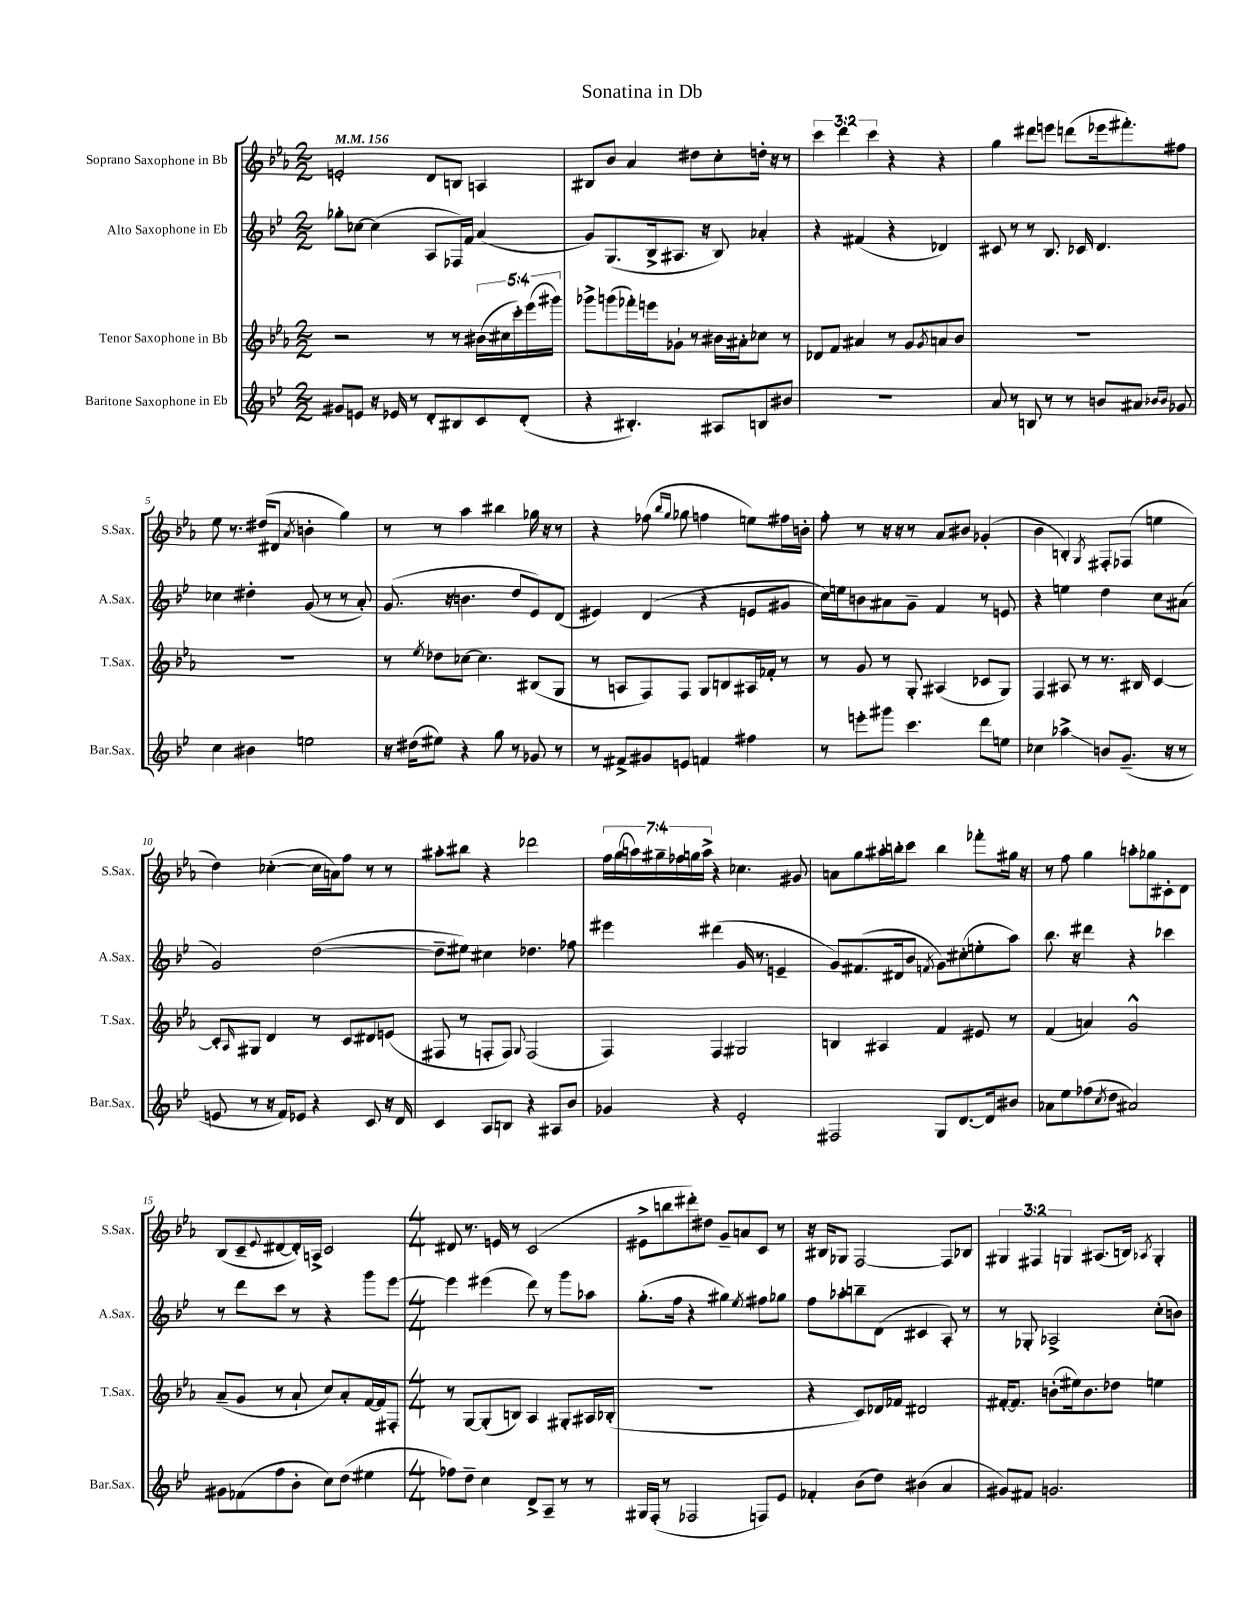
\header { title = "Sonatina in Db" }
<<
\new StaffGroup <<
\new Staff = "s0" \with { instrumentName = "Soprano Saxophone in Bb" shortInstrumentName = "S.Sax." } {
    \clef treble \key ees \major \numericTimeSignature \time 2/2 \override Staff.TupletNumber.text = #tuplet-number::calc-fraction-text \tempo 4 = 156
    e'2-. d'8 b8 a4 |
    bis8 bes'8 aes'4 dis''8 c''8-. d''16-. r16 r8 |
    \tuplet 3/2 { c'''4 d'''4 c'''4 } r4 r4 |
    g''4 dis'''8 e'''8 d'''8( ees'''16 fis'''8.-.) fis''8 |
    ees''8 r8. dis''16( dis'8 \acciaccatura { aes'8 } b'4-. g''4) |
    r8 r8 aes''4 bis''4 ges''16 r16 r8 |
    r4 fes''8( \grace { bes''16 g''16 } ges''8 f''4 e''8) fis''16 b'16-. |
    f''8-. r8 r16 r16 r8 aes'8 bis'8 ges'4-.( |
    bes'4 b4-.) \acciaccatura { g8 } fis8-. fes8( e''4 |
    d''4) ces''4~-.( ces''16 a'16) f''8 r8 r8 |
    ais''8-. bis''8 r4 des'''2 |
    \tuplet 7/4 { f''16 g''16( a''16) gis''16-- fes''16 g''16 a''16-> } r4 ces''4. gis'8 |
    a'8 g''8 ais''16-. b''16-. c'''8 b''4 fes'''8-. gis''16 r16 |
    r8 f''8 g''4 a''8-. ges''8 cis'8-. d'8 |
    bes8( c'8-- \appoggiatura { ees'8 } dis'8~ dis'16-.) a16-> c'2 |
    \numericTimeSignature \time 4/4 dis'8 r8. e'16 r8 c'2( |
    eis'8-> b''8 dis'''8-.) dis''8 g'8-- a'8 c'8 r8 |
    r16 bis16 ges8 f2~ f8 bes8 |
    \tuplet 3/2 { gis4 fis4 g4 } ais8.( b16) \acciaccatura { aes8 } g4-. \bar "|." |
}
\new Staff = "s1" \with { instrumentName = "Alto Saxophone in Eb" shortInstrumentName = "A.Sax." } {
    \clef treble \key bes \major \numericTimeSignature \time 2/2
    ges''8-. ces''8~ ces''4( a8 fes16) f'16 a'4( |
    g'8) g8.( bes16-> ais8. r16 bes8) aes'4-. |
    r4 fis'4( r4 des'4) |
    cis'8 r8 r8 bes8. ces'16 d'4. |
    ces''4 dis''4-. g'8( r8 r8 a'8-.) |
    g'8.( r16 b'4. d''8 ees'8) d'8( |
    eis'4) d'4( r4 e'8 gis'8 |
    c''16) e''16 b'8 ais'8 g'8-- f'4 r8 e'8 |
    r4 e''4 d''4 c''8 ais'8( |
    g'2) d''2~( |
    d''8-- eis''8) cis''4 des''4. fes''8 |
    eis'''4 dis'''4( g'16 r8. e'4-- |
    g'8) fis'8.( dis'16 bes'8 \acciaccatura { f'8 } g'8) cis''8-.( e''8-. a''8) |
    bes''8. r16 dis'''4 r4 ces'''4 |
    r8 d'''8 c'''8 r8 r4 g'''8 ees'''8~ |
    \numericTimeSignature \time 4/4 ees'''4 eis'''4( d'''8) r8 g'''8 aes''8 |
    g''8.-.( f''16 r4 gis''4) \acciaccatura { ees''8 } fis''8 ges''8 |
    f''8 aes''8-. b''8-- d'8( cis'4 a8-.) r8 |
    r8 ges8-. aes2-> c''8-.( b'8) \bar "|." |
}
\new Staff = "s2" \with { instrumentName = "Tenor Saxophone in Bb" shortInstrumentName = "T.Sax." } {
    \clef treble \key ees \major \numericTimeSignature \time 2/2 \override Staff.TupletNumber.text = #tuplet-number::calc-fraction-text
    r2 r8 r8 \tuplet 5/4 { bis'16( cis''16 c'''16-.) ees'''16( gis'''16) } |
    ges'''8-> g'''8( fes'''16-.) e'''16 ges'8-! r8 bis'16 ais'16-. ces''8 r8 |
    des'8 f'8 ais'4 r8 g'8 \acciaccatura { g'8 } a'8 bes'8 |
    R1 |
    R1 |
    r8 \acciaccatura { ees''8 } des''8 ces''8~ ces''4. bis8( g8 |
    r8 a8 f8) f8 g8 b8 ais16 fes'16-. r8 |
    r8 g'8 r8 g8-. ais4( ces'8 g8) |
    f4 ais8 r8 r8. bis16 c'4~ |
    c'8-. \grace { aes16 } gis8 d'4 r8 c'8 dis'8 e'8( |
    fis8 r8 f8-. f8) \appoggiatura { g8 } f2( |
    f4) f4 gis2 |
    b4 ais4 f'4 eis'8 r8 |
    f'4( a'4) g'2-^ |
    aes'8--( g'8 r8 aes'8-! c''8) aes'8-. f'16~ f'16 fis8-. |
    \numericTimeSignature \time 4/4 r8 g8~ g8-.( b8) aes4 gis8-. ais16 bes16-.( |
    R1 |
    r4 c'8) des'16 fes'16 dis'2 |
    fis'16~-. fis'8. b'8-.( eis''16) b'8. des''8 e''4 \bar "|." |
}
\new Staff = "s3" \with { instrumentName = "Baritone Saxophone in Eb" shortInstrumentName = "Bar.Sax." } {
    \clef treble \key bes \major \numericTimeSignature \time 2/2
    gis'8 e'8 r16 ees'16 r8 d'8-. bis8 c'8 d'8-.( |
    r4 bis4.-.) ais8 b8 bis'8 |
    R1 |
    a'8 r8 b8 r8 r8 b'8 ais'8 \grace { bes'16 bes'16 } ges'8 |
    c''4 bis'4 e''2 |
    r16 dis''16( eis''8) r4 g''8 r8 ges'8 r8 |
    r8 fis'8-> gis'8 e'8 f'4 fis''4 |
    r8 e'''8-. gis'''8 c'''4. d'''8 e''8 |
    ces''4 aes''4->\glissando b'8 g'8.--( r16 r8 |
    e'8 r8 r16 f'16) ees'8 r4 c'8 r16 d'16 |
    c'4 a8 b8 r4 ais8 bes'8 |
    ges'4 r4 ees'2-. |
    fis2 g8 d'8.~ d'16 bis'8 |
    aes'8 ees''8 fes''8( \acciaccatura { c''8 } d''8 ais'2) |
    gis'8 fes'8( f''8 bes'8-. c''8) d''8( eis''4 |
    \numericTimeSignature \time 4/4 fes''8) d''8-- c''4 d'8-> a8-- r8 r8 |
    gis16 f16-.( r8 fes2 f8) ees'8 |
    fes'4-. bes'8( d''8) bis'4( a'4 |
    gis'8) fis'8 g'2. \bar "|." |
}
>>
>>
